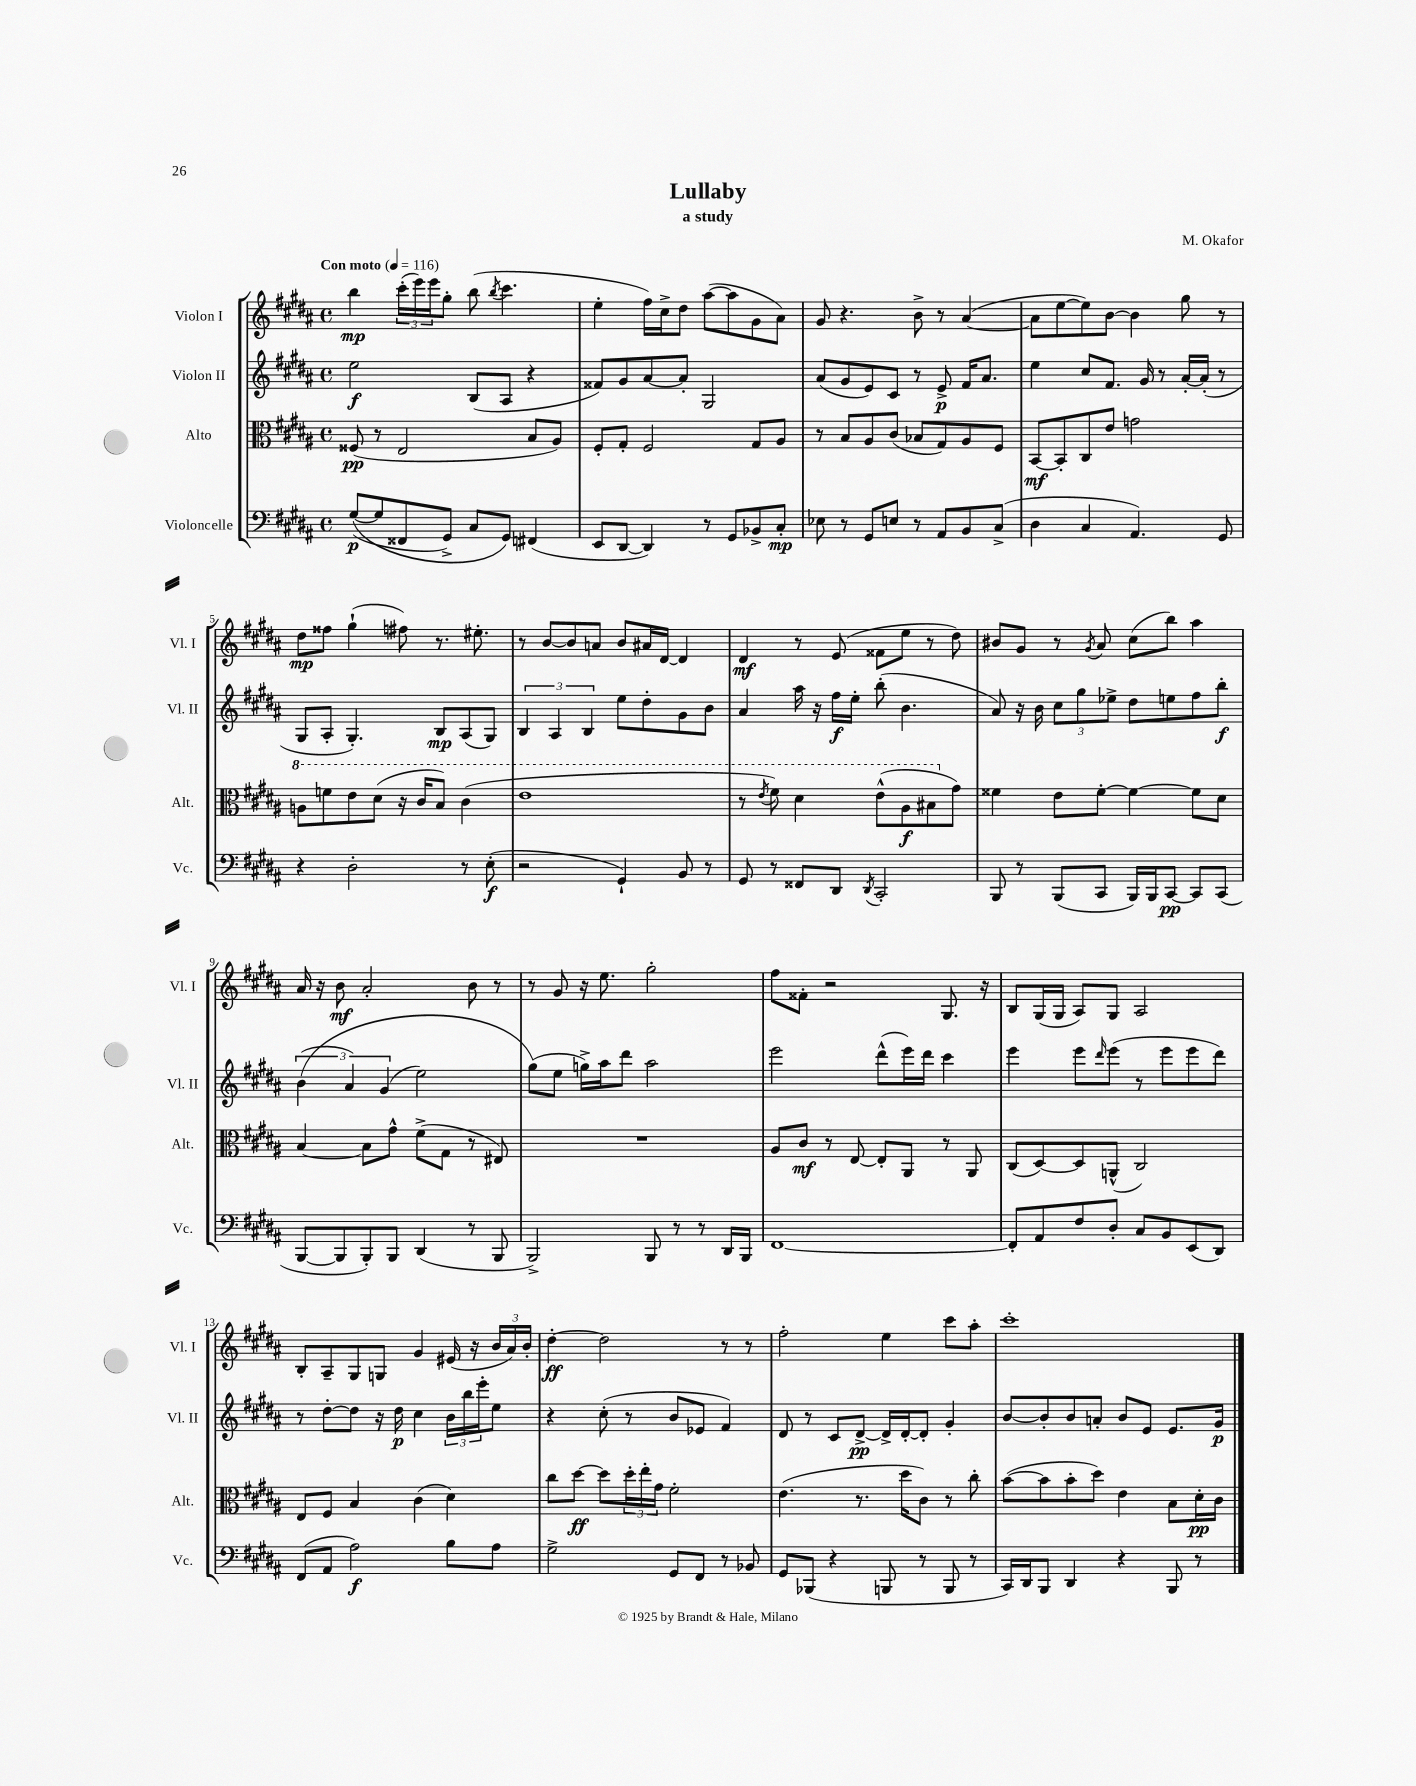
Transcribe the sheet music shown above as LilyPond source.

\header { title = "Lullaby" composer = "M. Okafor" subtitle = "a study" }
<<
\new StaffGroup <<
\new Staff = "s0" \with { instrumentName = "Violon I" shortInstrumentName = "Vl. I" } {
    \clef treble \key b \major \defaultTimeSignature \time 4/4 \tempo "Con moto" 4 = 116
    b''4\mp \tuplet 3/2 { cis'''16-.( e'''16) e'''16 } gis''8-. b''8( \acciaccatura { b''8 } cis'''4. |
    e''4-. fis''16) cis''16-> dis''8 ais''8~( ais''8 gis'8 ais'8) |
    gis'8 r4. b'8-> r8 ais'4~( |
    ais'8 e''8~ e''8) b'8~ b'4 gis''8 r8 |
    dis''8\mp fisis''8 gis''4-!( fis''8) r8. eis''8.-. |
    r8 b'8~ b'8 a'8 b'8 ais'16 dis'16~ dis'4 |
    dis'4\mf r8 e'8( fisis'8 e''8 r8 dis''8) |
    bis'8 gis'8 r8 \acciaccatura { gis'8 } ais'8 cis''8( b''8) ais''4 |
    ais'16 r16 b'8\mf ais'2-. b'8 r8 |
    r8 gis'8 r16 e''8. gis''2-. |
    fis''8 fisis'8-. r2 gis8. r16 |
    b8 gis16( gis16 ais8) gis8 ais2 |
    b8-. ais8-- gis8 g8 gis'4 eis'16( r16 \tuplet 3/2 { b'16 ais'16) b'16-. } |
    dis''4~-.\ff dis''2 r8 r8 |
    fis''2-. e''4 cis'''8 ais''8-. |
    cis'''1-. \bar "|." |
}
\new Staff = "s1" \with { instrumentName = "Violon II" shortInstrumentName = "Vl. II" } {
    \clef treble \key b \major \defaultTimeSignature \time 4/4
    e''2\f b8( ais8 r4 |
    fisis'8) gis'8 ais'8~ ais'8-. gis2 |
    ais'8( gis'8 e'8) cis'8 r8 e'8->\p fis'16 ais'8. |
    e''4 cis''8 fis'8. gis'16 r8 ais'16~-. ais'16-.( r8 |
    gis8 ais8-. gis4.-.) b8\mp ais8( gis8) |
    \tuplet 3/2 { b4 ais4 b4 } e''8 dis''8-. gis'8 b'8 |
    ais'4 ais''16 r16 fis''16\f e''16-. b''8-.( b'4. |
    ais'8) r16 b'16 \tuplet 3/2 { cis''8 gis''8 ees''8-> } dis''8 e''8 fis''8 b''8-.\f |
    \tuplet 3/2 { b'4(\( ais'4) gis'4( } e''2) |
    gis''8(\) e''8 g''16->) ais''16 dis'''8 ais''2 |
    e'''2 dis'''8-^( e'''16) dis'''16 cis'''4 |
    e'''4 e'''8 \grace { dis'''16 } e'''8( r8 e'''8 e'''8 dis'''8) |
    r8 dis''8~-. dis''8 r16 dis''16\p cis''4 \tuplet 3/2 { b'16 b''16 e'''16-. } e''8 |
    r4 cis''8-.( r8 b'8 ees'8 fis'4) |
    dis'8 r8 cis'8 dis'8~->\pp dis'16-> dis'16~-. dis'8-. gis'4-. |
    b'8~ b'8-. b'8 a'8-. b'8 e'8 e'8. gis'16\p \bar "|." |
}
\new Staff = "s2" \with { instrumentName = "Alto" shortInstrumentName = "Alt." } {
    \clef alto \key b \major \defaultTimeSignature \time 4/4
    fisis8\pp( r8 e2 b8 ais8) |
    fis8-. gis8-. fis2 gis8 ais8 |
    r8 b8 ais8 cis'8( bes8 gis8) ais8 fis8 |
    b,8~\mf b,8-. cis8 e'8 g'2 |
    \ottava #1 a'8 f''8 e''8 dis''8( r16 cis''16 b'8) cis''4( |
    e''1 |
    r8 \acciaccatura { e''8 } fis''8) dis''4 e''8-^( ais'8\f bis'8 \ottava #0 gis'8) |
    fisis'4 e'8 fisis'8~-. fisis'4~ fisis'8 dis'8 |
    b4~ b8 gis'8-^ fis'8->( gis8 r8 eis8) |
    R1 |
    ais8 cis'8\mf r8 e8~ e8-. ais,8 r8 ais,8 |
    cis8( dis8~) dis8 a,8-^( cis2) |
    e8 fis8 b4 cis'4( dis'4) |
    cis''8 dis''8~\ff dis''8 \tuplet 3/2 { dis''16-. e''16-. gis'16 } fis'2-. |
    e'4.( r8. dis''16 cis'8) r8 cis''8-. |
    b'8~( b'8 b'8-. dis''8) e'4 b8 dis'16-.\pp cis'16 \bar "|." |
}
\new Staff = "s3" \with { instrumentName = "Violoncelle" shortInstrumentName = "Vc." } {
    \clef bass \key b \major \defaultTimeSignature \time 4/4
    gis8~\p(\( gis8 fisis,8 gis,8->) cis8 gis,8\) fis,4( |
    e,8 dis,8~ dis,4) r8 gis,8 bes,8-> cis8-.\mp |
    ees8 r8 gis,8 e8 r8 ais,8 b,8 cis8->( |
    dis4 cis4 ais,4.) gis,8 |
    r4 dis2-. r8 e8-.\f( |
    r2 gis,4-!) b,8 r8 |
    gis,8 r8 fisis,8 dis,8 \acciaccatura { dis,8 } cis,2-. |
    b,,8 r8 b,,8( cis,8 b,,16) b,,16 cis,8~\pp cis,8 cis,8( |
    b,,8~ b,,8 b,,8-.) b,,8 dis,4( r8 b,,8 |
    b,,2->) b,,8 r8 r8 dis,16 b,,16 |
    fis,1~ |
    fis,8-. ais,8 fis8 dis8-. cis8 b,8 e,8( dis,8) |
    fis,8( ais,8 ais2\f) b8 ais8 |
    gis2-> gis,8 fis,8 r8 bes,8 |
    gis,8 bes,,8( r4 b,,8 r8 b,,8 r8 |
    cis,16) dis,16 b,,8 dis,4 r4 b,,8 r8 \bar "|." |
}
>>
>>
